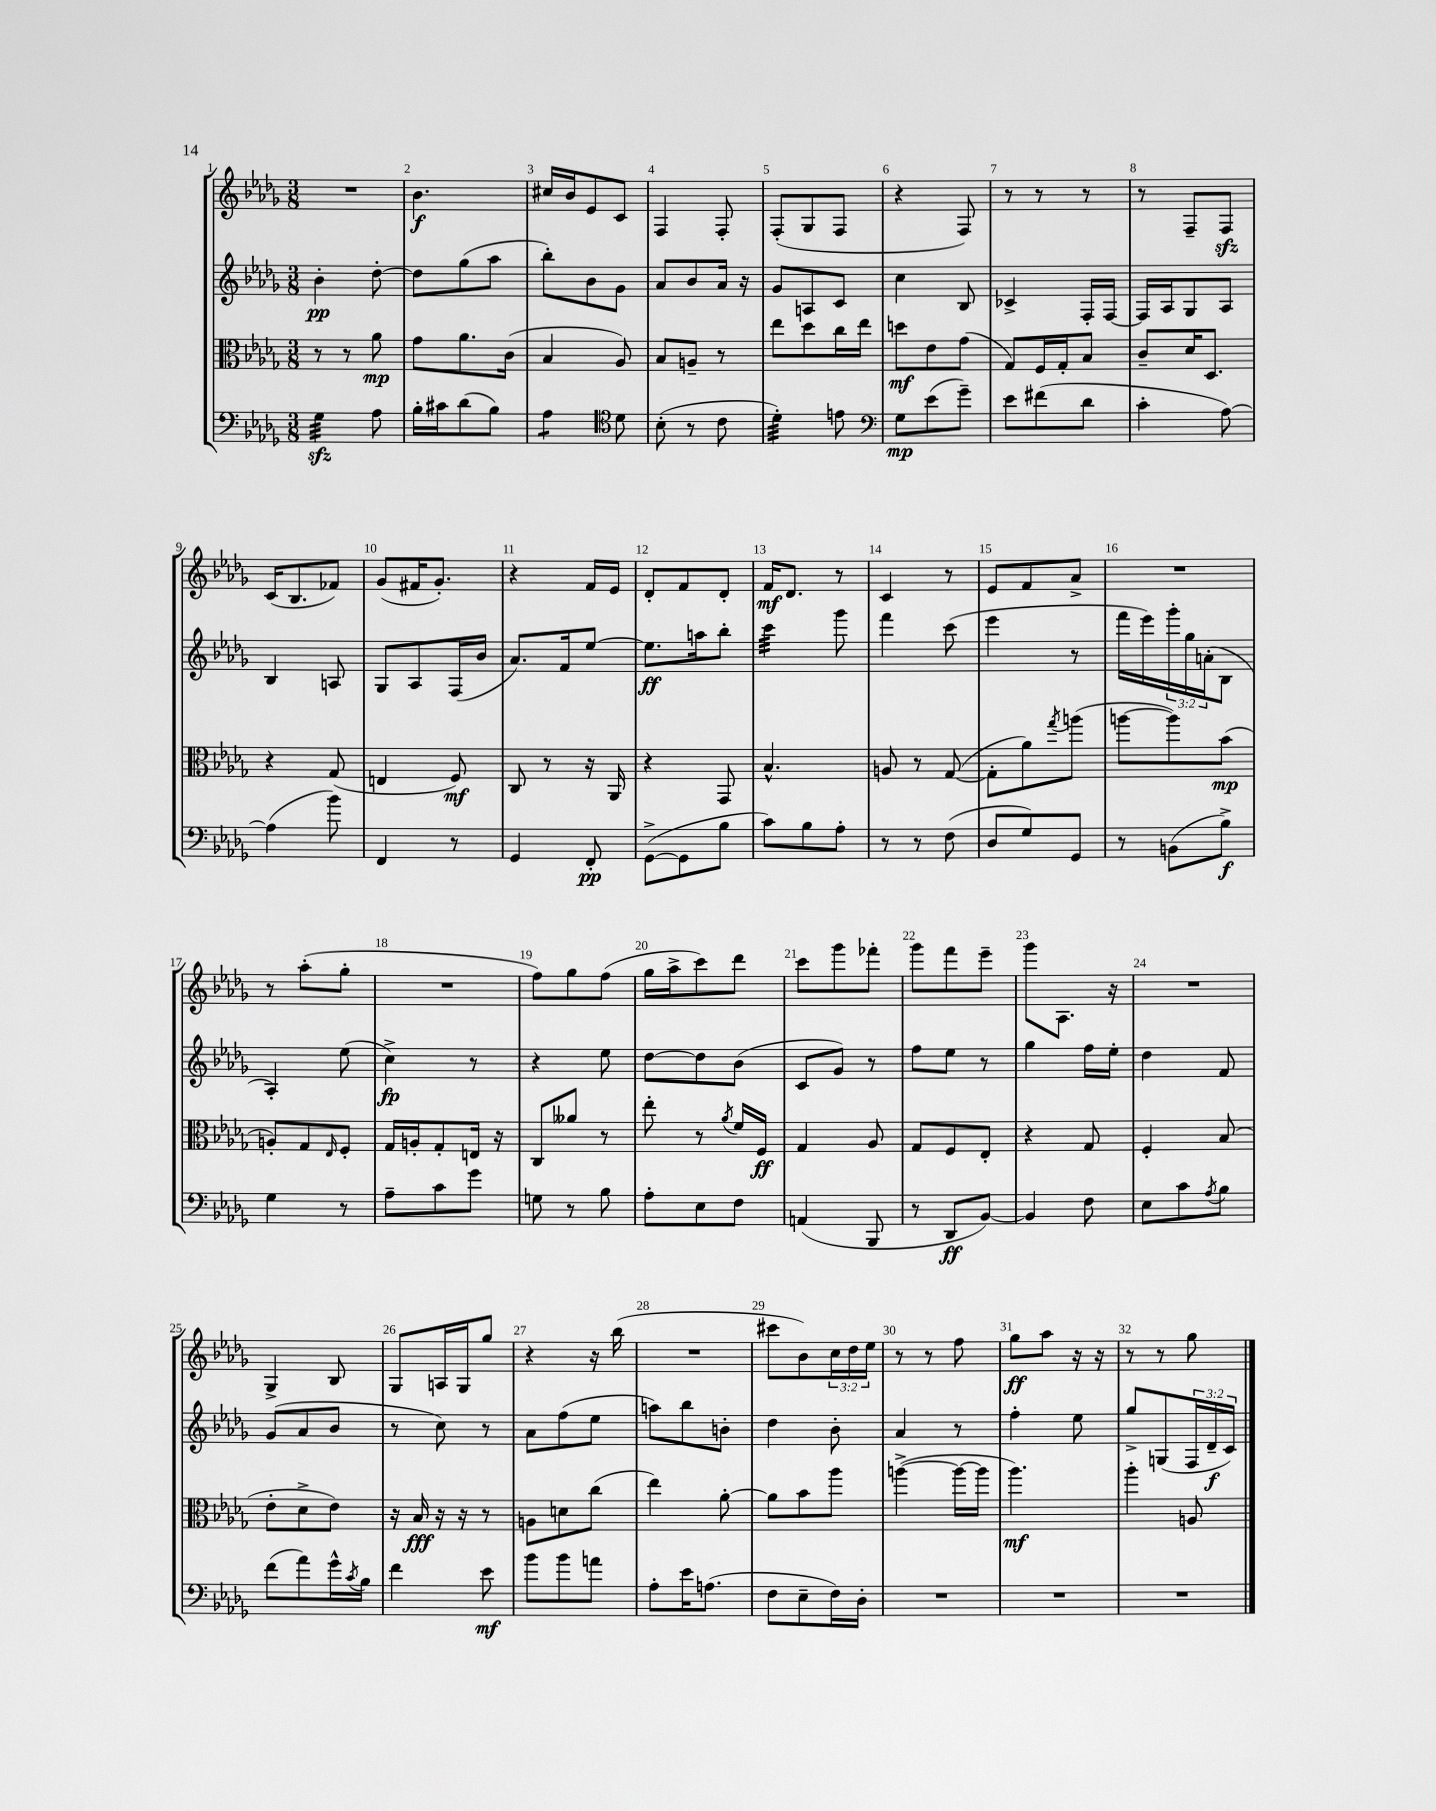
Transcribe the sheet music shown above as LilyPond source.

<<
\new StaffGroup <<
\new Staff = "s0" {
    \clef treble \key des \major \numericTimeSignature \time 3/8 \override Staff.TupletNumber.text = #tuplet-number::calc-fraction-text
    R4. |
    bes'4.\f |
    cis''16 bes'16 ees'8 c'8 |
    f4 f8-. |
    f8-.( ges8 f8 |
    r4 f8) |
    r8 r8 r8 |
    r8 f8-- f8\sfz |
    c'16( bes8. fes'8) |
    ges'8( fis'16 ges'8.-.) |
    r4 f'16 ees'16 |
    des'8-. f'8 des'8-. |
    f'16\mf des'8. r8 |
    c'4 r8 |
    ees'8 f'8 aes'8-> |
    R4. |
    r8 aes''8-.( ges''8-. |
    R4. |
    f''8) ges''8 f''8( |
    ges''16 aes''16-> c'''8) des'''8 |
    c'''8 ges'''8 fes'''8-. |
    ges'''8 f'''8 ees'''8-- |
    ges'''8 aes8. r16 |
    R4. |
    ges4-> bes8 |
    ges8 a16 ges16 ges''8 |
    r4 r16 bes''16( |
    R4. |
    cis'''8 bes'8) \tuplet 3/2 { c''16 des''16 ees''16 } |
    r8 r8 f''8 |
    ges''8\ff aes''8 r16 r16 |
    r8 r8 ges''8 \bar "|." |
}
\new Staff = "s1" {
    \clef treble \key des \major \numericTimeSignature \time 3/8 \override Staff.TupletNumber.text = #tuplet-number::calc-fraction-text
    bes'4-.\pp des''8~-. |
    des''8 ges''8( aes''8 |
    bes''8-.) bes'8 ges'8 |
    aes'8 bes'8 aes'16 r16 |
    ges'8 a8 c'8 |
    c''4 bes8 |
    ces'4-> f16-. f16~ |
    f16 aes16 ges8 aes8 |
    bes4 a8 |
    ges8 aes8 f16( bes'16 |
    aes'8.) f'16 ees''8~ |
    ees''8.\ff a''16 bes''8-. |
    c'''4:32 ges'''8 |
    f'''4 c'''8( |
    ees'''4 r8 |
    f'''16 ees'''16) \tuplet 3/2 { ges'''16-. ges''16 a'16-.( } bes8 |
    aes4-.) ees''8( |
    c''4->\fp) r8 |
    r4 ees''8 |
    des''8~ des''8 bes'8( |
    c'8 ges'8) r8 |
    f''8 ees''8 r8 |
    ges''4 f''16 ees''16-. |
    des''4 f'8 |
    ges'8( aes'8 bes'8 |
    r8 c''8) r8 |
    aes'8 f''8( ees''8 |
    a''8) bes''8 b'8-. |
    des''4 bes'8-. |
    aes'4 r8 |
    f''4-. ees''8 |
    ges''8-> g8( \tuplet 3/2 { f16 des'16--\f c'16) } \bar "|." |
}
\new Staff = "s2" {
    \clef alto \key des \major \numericTimeSignature \time 3/8
    r8 r8 aes'8\mp |
    ges'8 aes'8. c'16( |
    bes4 aes8) |
    bes8 a8-- r8 |
    ees''8 des''8 c''16 ees''16 |
    d''8\mf ees'8 ges'8( |
    ges8) f16 ges16-. bes8 |
    c'8-- des'16 des8. |
    r4 ges8( |
    e4 f8\mf) |
    c8 r8 r16 aes,16 |
    r4 ges,8 |
    bes4.-^ |
    a8 r8 ges8~( |
    ges8-. aes'8) \acciaccatura { ges''8 } a''8( |
    a''8~ a''8) bes'8\mp( |
    a8-.) ges8 \grace { ees16 } f8-. |
    ges16 a16-. ges8-. e16 r16 |
    c8 aeses'8 r8 |
    ees''8-. r8 \acciaccatura { aes'8 } f'16 f16\ff |
    ges4 aes8 |
    ges8 f8 ees8-. |
    r4 ges8 |
    f4-. bes8( |
    ees'8-. des'8-> ees'8) |
    r16 bes16\fff r16 r16 r8 |
    a8 d'8 c''8( |
    ees''4) aes'8~-. |
    aes'8 bes'8 aes''8 |
    a''4~->( a''16~ a''16 |
    aes''4.\mf) |
    aes''4-. a8 \bar "|." |
}
\new Staff = "s3" {
    \clef bass \key des \major \numericTimeSignature \time 3/8
    ges4:32\sfz aes8 |
    bes16-. cis'16 des'8( bes8) |
    aes4:8 \clef tenor des'8 |
    bes8-.( r8 c'8 |
    des'4:32-.) e'8 |
    \clef bass ges8\mp ees'8( ges'8--) |
    ees'8 fis'8( des'8 |
    c'4-. aes8~) |
    aes4( bes'8) |
    f,4 r8 |
    ges,4 f,8-.\pp |
    ges,8~->( ges,8 bes8 |
    c'8) bes8 aes8-. |
    r8 r8 f8( |
    des8 ges8) ges,8 |
    r8 b,8( bes8->\f) |
    ges4 r8 |
    aes8-- c'8 ges'8 |
    g8 r8 bes8 |
    aes8-. ees8 f8 |
    a,4( bes,,8 |
    r8 des,8\ff bes,8~) |
    bes,4 f8 |
    ees8 c'8 \acciaccatura { aes8 } bes8 |
    f'8( aes'8) ges'16-^ \acciaccatura { c'8 } bes16 |
    f'4 ees'8\mf |
    bes'8 bes'8 a'8 |
    aes8-. ees'16 a8.( |
    f8 ees8-- f16) des16-. |
    R4. |
    R4. |
    R4. \bar "|." |
}
>>
>>
\layout { \context { \Score \override BarNumber.break-visibility = ##(#f #t #t) barNumberVisibility = #all-bar-numbers-visible } }
